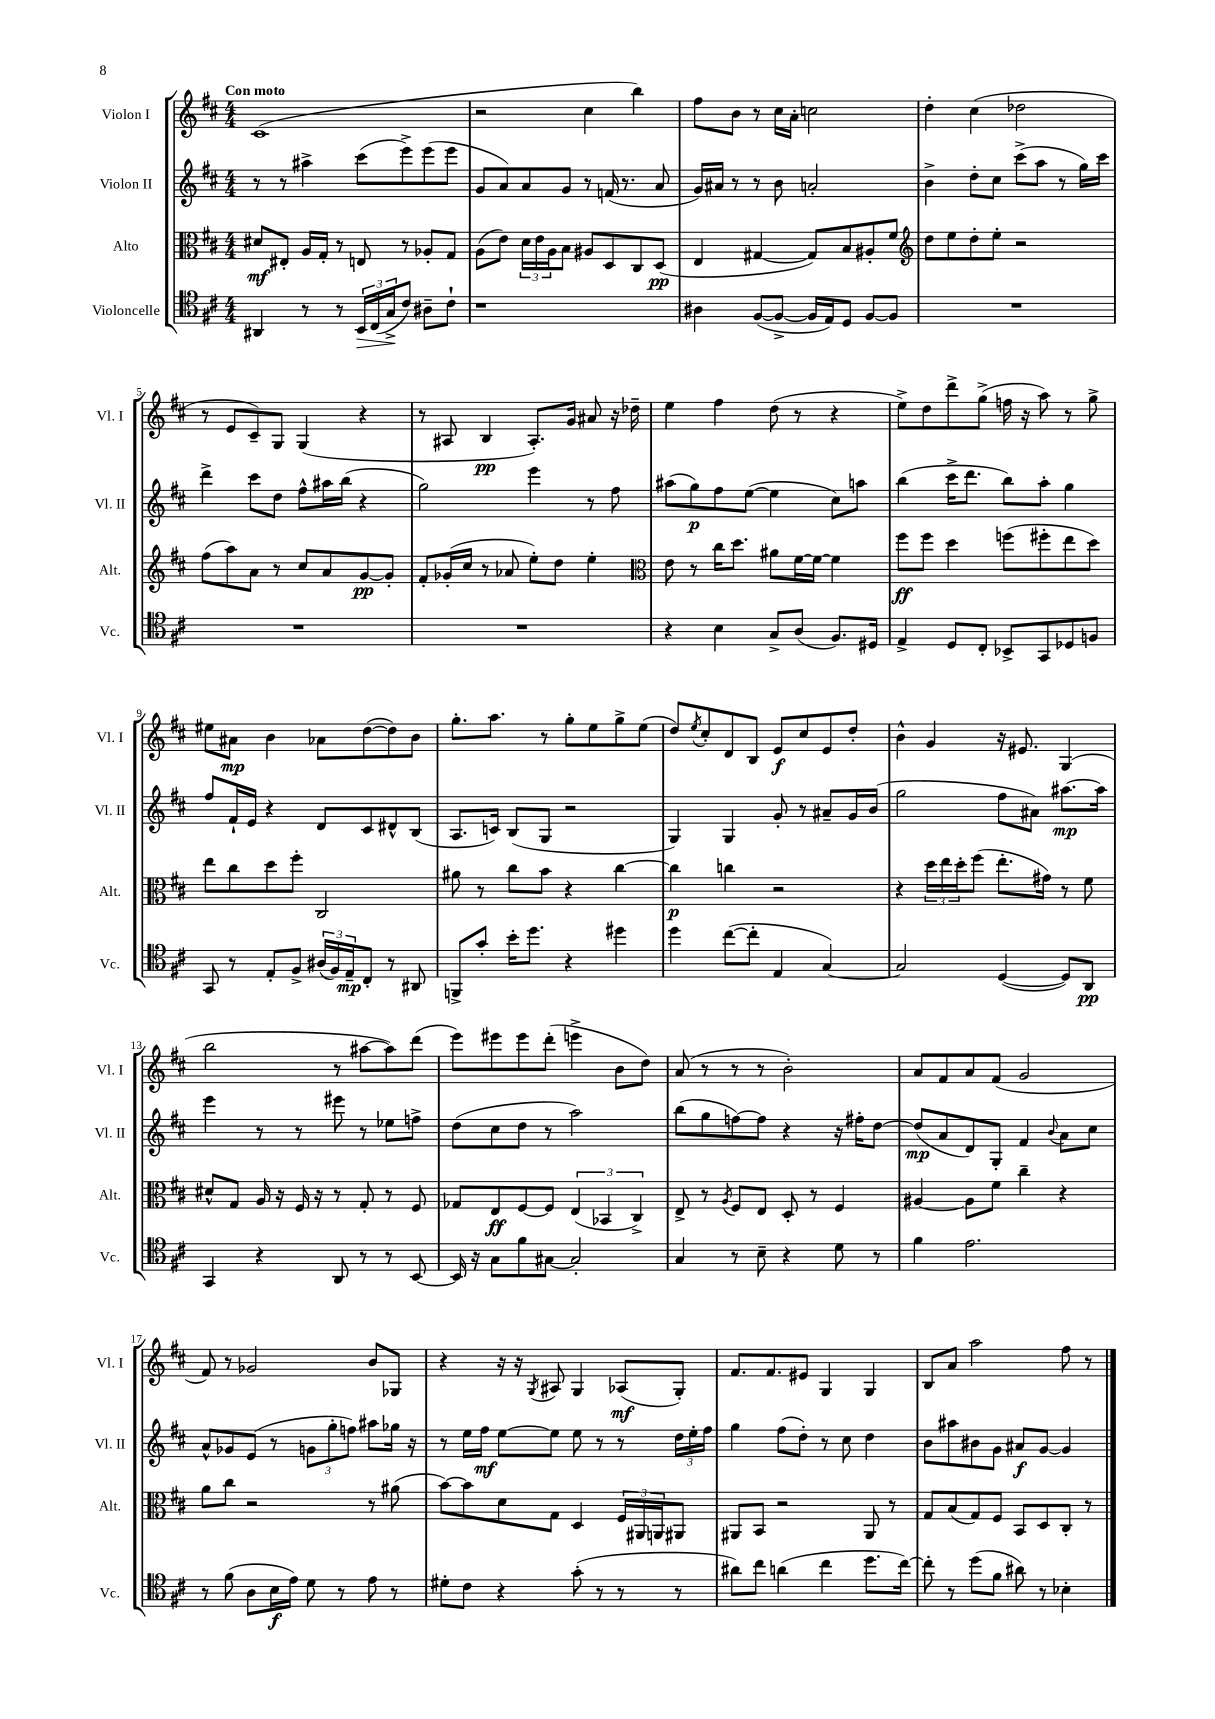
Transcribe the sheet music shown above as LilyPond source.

<<
\new StaffGroup <<
\new Staff = "s0" \with { instrumentName = "Violon I" shortInstrumentName = "Vl. I" } {
    \clef treble \key d \major \numericTimeSignature \time 4/4 \tempo "Con moto"
    cis'1( |
    r2 cis''4 b''4) |
    fis''8 b'8 r8 cis''16 a'16-. c''2 |
    d''4-. cis''4( des''2 |
    r8 e'8 cis'8--) g8 g4( r4 |
    r8 ais8 b4\pp ais8.-.) g'16 ais'8 r16 des''16-- |
    e''4 fis''4 d''8( r8 r4 |
    e''8->) d''8 d'''8-> g''8->( f''16 r16 a''8) r8 g''8-> |
    eis''8 ais'8\mp b'4 aes'8 d''8~( d''8) b'8 |
    g''8.-. a''8. r8 g''8-. e''8 g''8-> e''8( |
    d''8) \acciaccatura { e''8 } cis''8-. d'8 b8 e'8\f cis''8 e'8 d''8-. |
    b'4-^ g'4 r16 eis'8. g4( |
    b''2 r8 ais''8~ ais''8) d'''8( |
    e'''8) eis'''8 eis'''8 d'''8-.( e'''4-> b'8 d''8) |
    a'8( r8 r8 r8 b'2-.) |
    a'8 fis'8 a'8 fis'8( g'2 |
    fis'8) r8 ges'2 b'8 ges8 |
    r4 r16 r16 \acciaccatura { g8 } ais8 g4 aes8\mf( g8-.) |
    fis'8. fis'8. eis'8 g4 g4 |
    b8 a'8 a''2 fis''8 r8 \bar "|." |
}
\new Staff = "s1" \with { instrumentName = "Violon II" shortInstrumentName = "Vl. II" } {
    \clef treble \key d \major \numericTimeSignature \time 4/4
    r8 r8 ais''4-> cis'''8( e'''8->) e'''8( e'''8 |
    g'8 a'8) a'8 g'8 r8 f'16( r8. a'8 |
    g'16) ais'16 r8 r8 b'8 a'2-. |
    b'4-> d''8-. cis''8 cis'''8->( a''8 r8 g''16) cis'''16 |
    d'''4-> cis'''8 d''8 fis''8-^ ais''16 b''16( r4 |
    g''2) e'''4 r8 fis''8 |
    ais''8( g''8\p) fis''8 e''8~( e''4 cis''8) a''8 |
    b''4( cis'''16-> d'''8. b''8) a''8-. g''4 |
    fis''8 fis'16-! e'16 r4 d'8 cis'8 dis'8-^ b8( |
    a8. c'16) b8( g8 r2 |
    g4) g4 g'8-. r8 ais'8-- g'16 b'16( |
    g''2 fis''8 ais'8) ais''8.~\mp ais''16 |
    e'''4 r8 r8 eis'''8 r8 ees''8 f''8-> |
    d''8( cis''8 d''8 r8 a''2) |
    b''8( g''8 f''8~) f''8 r4 r16 fis''16-. d''8~ |
    d''8\mp( a'8 d'8) g8-. fis'4 \appoggiatura { b'8 } a'8 cis''8 |
    a'8-^ ges'8 e'8( r8 \tuplet 3/2 { g'8 g''8-. f''8) } ais''8 ges''16 r16 |
    r8 e''16 fis''16\mf e''8~ e''8 e''8 r8 r8 \tuplet 3/2 { d''16 e''16-. fis''16 } |
    g''4 fis''8( d''8-.) r8 cis''8 d''4 |
    b'8 ais''8 bis'8 g'8 ais'8\f g'8~ g'4 \bar "|." |
}
\new Staff = "s2" \with { instrumentName = "Alto" shortInstrumentName = "Alt." } {
    \clef alto \key d \major \numericTimeSignature \time 4/4
    dis'8\mf eis8-. a16 g16-. r8 e8 r8 aes8-. g8 |
    a8( e'8) \tuplet 3/2 { d'16 e'16 a16 } b8 ais8 d8 cis8 d8\pp( |
    e4 gis4~ gis8) b8 ais8-. fis'8 |
    \clef treble d''8 e''8 d''8-. e''8-. r2 |
    fis''8( a''8) a'8 r8 cis''8 a'8 g'8~\pp g'8-. |
    fis'8-. ges'16-.( cis''16 r8 aes'8 e''8-.) d''8 e''4-. |
    \clef alto e'8 r8 cis''16 d''8. ais'8 fis'16~ fis'16~ fis'4 |
    fis''8\ff fis''8 d''4 f''8( fis''8-. e''8 d''8) |
    e''8 cis''8 d''8 fis''8-. cis2 |
    ais'8 r8 cis''8 b'8 r4 cis''4~ |
    cis''4\p c''4 r2 |
    r4 \tuplet 3/2 { d''16 e''16 d''16-. } fis''8( e''8.-. gis'16) r8 fis'8 |
    dis'8-^ g8 a16 r16 fis16 r16 r8 g8-. r8 fis8 |
    ges8 e8\ff fis8~ fis8 \tuplet 3/2 { e4( bes,4 cis4->) } |
    e8-> r8 \acciaccatura { a8 } fis8 e8 d8-. r8 fis4 |
    ais4~ ais8 fis'8 cis''4-- r4 |
    a'8 cis''8 r2 r8 ais'8( |
    b'8~) b'8 d'8 g8 d4 \tuplet 3/2 { fis16 ais,16 a,16 } ais,8 |
    ais,8 b,8 r2 ais,8 r8 |
    g8 b8( g8) fis8 b,8 d8 cis8-. r8 \bar "|." |
}
\new Staff = "s3" \with { instrumentName = "Violoncelle" shortInstrumentName = "Vc." } {
    \clef tenor \key d \major \numericTimeSignature \time 4/4
    ais,4 r8 r8 \tuplet 3/2 { b,16\> cis16( g16->\! } cis'8) ais8-- cis'8-! |
    r1 |
    ais4 fis8~( fis8~-> fis16 e16) d8 fis8~ fis8 |
    R1 |
    R1 |
    R1 |
    r4 b4 g8-> a8( fis8.) dis16 |
    e4-> d8 cis8-. bes,8-> g,8 des8 f8 |
    g,8 r8 e8-. fis8-> \tuplet 3/2 { ais16( fis16) e16--\mp } cis8-. r8 ais,8 |
    f,8-> g'8-. b'16-. d''8. r4 dis''4 |
    d''4 cis''8~( cis''8-. e4 g4~) |
    g2 d4~( d8) a,8\pp |
    g,4 r4 a,8 r8 r8 b,8~ |
    b,16 r16 g8 fis'8 gis8~ gis2-. |
    g4 r8 b8-- r4 d'8 r8 |
    fis'4 e'2. |
    r8 fis'8( a8 b16\f e'16) d'8 r8 e'8 r8 |
    dis'8-. cis'8 r4 g'8-.( r8 r8 r8 |
    ais'8) cis''8 a'4( cis''4 d''8. cis''16~) |
    cis''8-. r8 d''8( fis'8 ais'8) r8 bes4-. \bar "|." |
}
>>
>>
